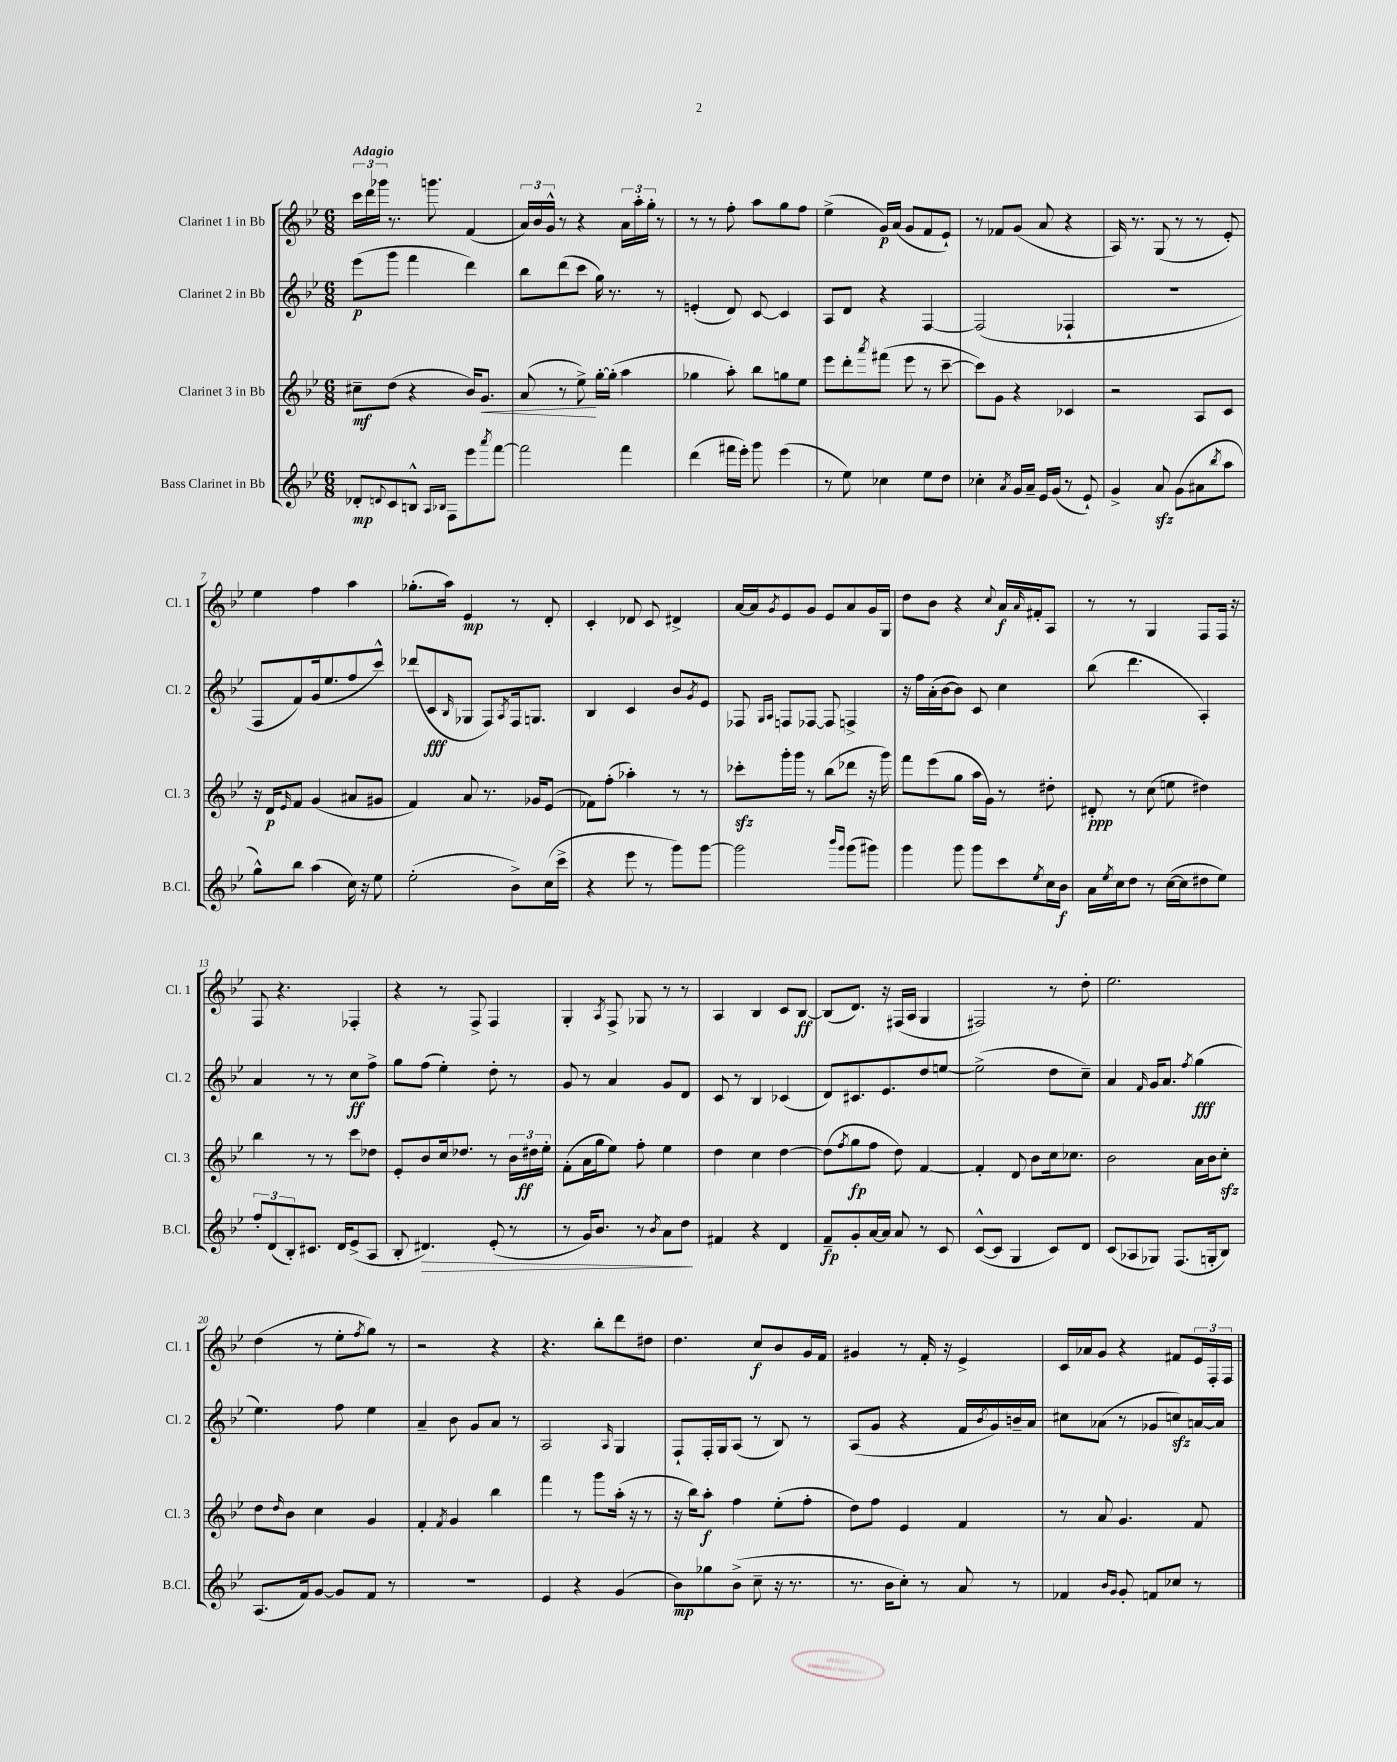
<<
\new StaffGroup <<
\new Staff = "s0" \with { instrumentName = "Clarinet 1 in Bb" shortInstrumentName = "Cl. 1" } {
    \clef treble \key bes \major \numericTimeSignature \time 6/8 \tempo "Adagio"
    \tuplet 3/2 { c'''16 d'''16 ges'''16 } r8. g'''8. f'4( |
    \tuplet 3/2 { a'16) bes'16 g'16-^ } r8 r4 \tuplet 3/2 { a'16 a''16-. g''16-. } r8 |
    r8 r8 f''8-. a''8 g''8 f''8 |
    ees''4->( g'16\p) a'16( g'8 f'8 ees'8-!) |
    r8 fes'8 g'8( a'8 r4 |
    a16) r8. g8( r8 r8 ees'8-.) |
    ees''4 f''4 a''4 |
    ges''8.-.( a''16) ees'4\mp r8 d'8-. |
    c'4-. des'8 c'8 dis'4-> |
    a'16~ a'16 \acciaccatura { g'8 } ees'8 g'8 ees'8 a'8 g'16 g16 |
    d''8 bes'8 r4 \appoggiatura { c''8 } a'16\f \grace { a'16 } fis'16-. a8 |
    r8 r8 g4 f8 f16 r16 |
    f8 r4. fes4-. |
    r4 r8 f8-> f4 |
    g4-. \acciaccatura { a8 } f8-> ges8 r8 r8 |
    a4 bes4 c'8 bes8~\ff |
    bes8( d'8.) r16 fis16( a16 g4 |
    fis2) r8 d''8-. |
    ees''2. |
    d''4( r8 ees''8-. \acciaccatura { f''8 } g''8) r8 |
    r2 r4 |
    r4. bes''8-. d'''8 dis''8 |
    d''4. c''8\f bes'8 g'16 f'16 |
    gis'4 r8 f'16-. r16 ees'4-> |
    c'16 aes'16 g'8 r4 fis'8 \tuplet 3/2 { ees'16 f16-. f16 } \bar "|." |
}
\new Staff = "s1" \with { instrumentName = "Clarinet 2 in Bb" shortInstrumentName = "Cl. 2" } {
    \clef treble \key bes \major \numericTimeSignature \time 6/8
    ees'''8\p( g'''8 f'''4 d'''4) |
    bes''8 d'''8( c'''8 g''16) r8. r8 |
    e'4-.( d'8) c'8~ c'4 |
    a8 d'8 r4 f4~ |
    f2( fes4-! |
    R2. |
    f8 f'8) g'16( ees''8. f''8 c'''8-^) |
    des'''8( c'8\fff \grace { bes16 } ges8 f8) \acciaccatura { a8 } f16 g8. |
    bes4 c'4 bes'8 \acciaccatura { g'8 } ees'8 |
    fes8 \grace { g16 a16 } f8 fes8~ fes8 f4-> |
    r16 f''16 a'16-.( bes'16~ bes'8) c'8 c''4 |
    bes''8( d'''4. a4-.) |
    a'4 r8 r8 c''8\ff f''8-> |
    g''8 f''8( ees''4-.) d''8-. r8 |
    g'8 r8 a'4 g'8 d'8 |
    c'8 r8 bes4 ces'4( |
    d'8) cis'8. ees'8. d''8 e''8~ |
    e''2->( d''8 c''8--) |
    a'4 \grace { f'16 } g'16 a'8. \acciaccatura { f''8 } g''4\fff( |
    ees''4.) f''8 ees''4 |
    a'4-- bes'8 g'8 a'8 r8 |
    a2 \grace { a16 } g4 |
    f8-! f16-. g16 a8( r8 bes8) r8 |
    a8( g'8 r4 f'16 \acciaccatura { bes'8 } g'16) b'16-- a'16 |
    cis''8 aes'8( r8 ges'8 c''8\sfz) a'16~ a'16 \bar "|." |
}
\new Staff = "s2" \with { instrumentName = "Clarinet 3 in Bb" shortInstrumentName = "Cl. 3" } {
    \clef treble \key bes \major \numericTimeSignature \time 6/8
    cis''8--\mf d''8( r4 bes'16) g'8.\< |
    a'8( r8 ees''8->\!) g''16~-. g''16-.( a''4 |
    ges''4 a''8-.) bes''8 g''8 ees''8 |
    ees'''8 d'''8-. \acciaccatura { a'''8 } fis'''8( ees'''8 r8 c'''8~-- |
    c'''8) g'8 r4 ces'4 |
    r2 a8 c'8 |
    r16 d'16\p \grace { ees'16 } f'8 g'4( ais'8 gis'8 |
    f'4) a'8 r8. ges'16 ees'8( |
    fes'8) f''8-.( aes''4-.) r8 r8 |
    ces'''8-.\sfz g'''16-. g'''16 r8 bes''8( des'''8 r16 g'''16) |
    f'''8 ees'''8( g''8 a''16 g'16) r8 dis''8-. |
    dis'8-.\ppp r8 c''8( e''8 dis''4) |
    bes''4 r8 r8 c'''8 des''8 |
    ees'8-. bes'8 c''16 des''8. r8 \tuplet 3/2 { bes'16 dis''16\ff ees''16-. } |
    f'8-.( a'16 g''16 ees''8) f''8-. ees''4 |
    d''4 c''4 d''4~ |
    d''8( \acciaccatura { f''8 } g''8\fp f''8 d''8) f'4~ |
    f'4-. d'8 bes'8 c''16 ces''8. |
    bes'2 a'16 bes'16 c''8-.\sfz |
    d''8 \grace { d''16 } bes'8 c''4 g'4 |
    f'4-. \acciaccatura { f'8 } g'4 bes''4 |
    f'''4 r8 g'''8 a''16-.( r16 r8 |
    r16 bes''16) a''8-.\f f''4 ees''8-.( f''8-. |
    d''8) f''8 ees'4 f'4 |
    r8 a'8 g'4. f'8 \bar "|." |
}
\new Staff = "s3" \with { instrumentName = "Bass Clarinet in Bb" shortInstrumentName = "B.Cl." } {
    \clef treble \key bes \major \numericTimeSignature \time 6/8
    des'8-.\mp \appoggiatura { d'8 } c'8 b8-^ \grace { a16 bes16 } f8 ees'''8 \acciaccatura { a'''8 } f'''8~ |
    f'''2 f'''4 |
    d'''4( fis'''16 ees'''16-.) g'''8 ees'''4( |
    r8 ees''8) ces''4 ees''8 d''8 |
    ces''4-. \acciaccatura { a'8 } g'16 a'16-- ees'16 g'16( r8 ees'8-!) |
    g'4-> a'8\sfz g'8( ais'8 \acciaccatura { bes''8 } a''8 |
    g''8-^) bes''8 a''4( c''16) r16 ees''8 |
    ees''2-.( bes'8->) c''16( c'''16-> |
    r4 ees'''8 r8 g'''8) g'''8~ |
    g'''2 \grace { bes'''16 g'''16 } g'''8( gis'''8) |
    g'''4 g'''8 g'''8 c'''8 \acciaccatura { ees''8 } c''16 bes'16\f |
    a'16 \acciaccatura { ees''8 } c''16 d''8 r8 c''16~( c''16 dis''8 ees''8) |
    \tuplet 3/2 { f''8-. d'8( bes8-.) } cis'8. d'16 ees'8->( a8 |
    bes8-. dis'4.\>) ees'8-.( r8 |
    r8 g'16) bes'8. r8 \acciaccatura { bes'8 } a'8 d''8\! |
    fis'4 r4 d'4 |
    f'8--\fp g'8-. a'16~ a'16 a'8 r8 c'8 |
    c'8~-^( c'8 g4 c'8) d'8 |
    c'8( aes8 ges8) f8.( g16-. bes8) |
    a8.( f'16) g'8~ g'8 f'8 r8 |
    R2. |
    ees'4 r4 g'4( |
    bes'8\mp) ges''8 bes'8->( c''8-- r16 r8. |
    r8. bes'16 c''8-.) r8 a'8 r8 |
    fes'4 \grace { bes'16 g'16 } g'8-. f'8 ces''8 r8 \bar "|." |
}
>>
>>
